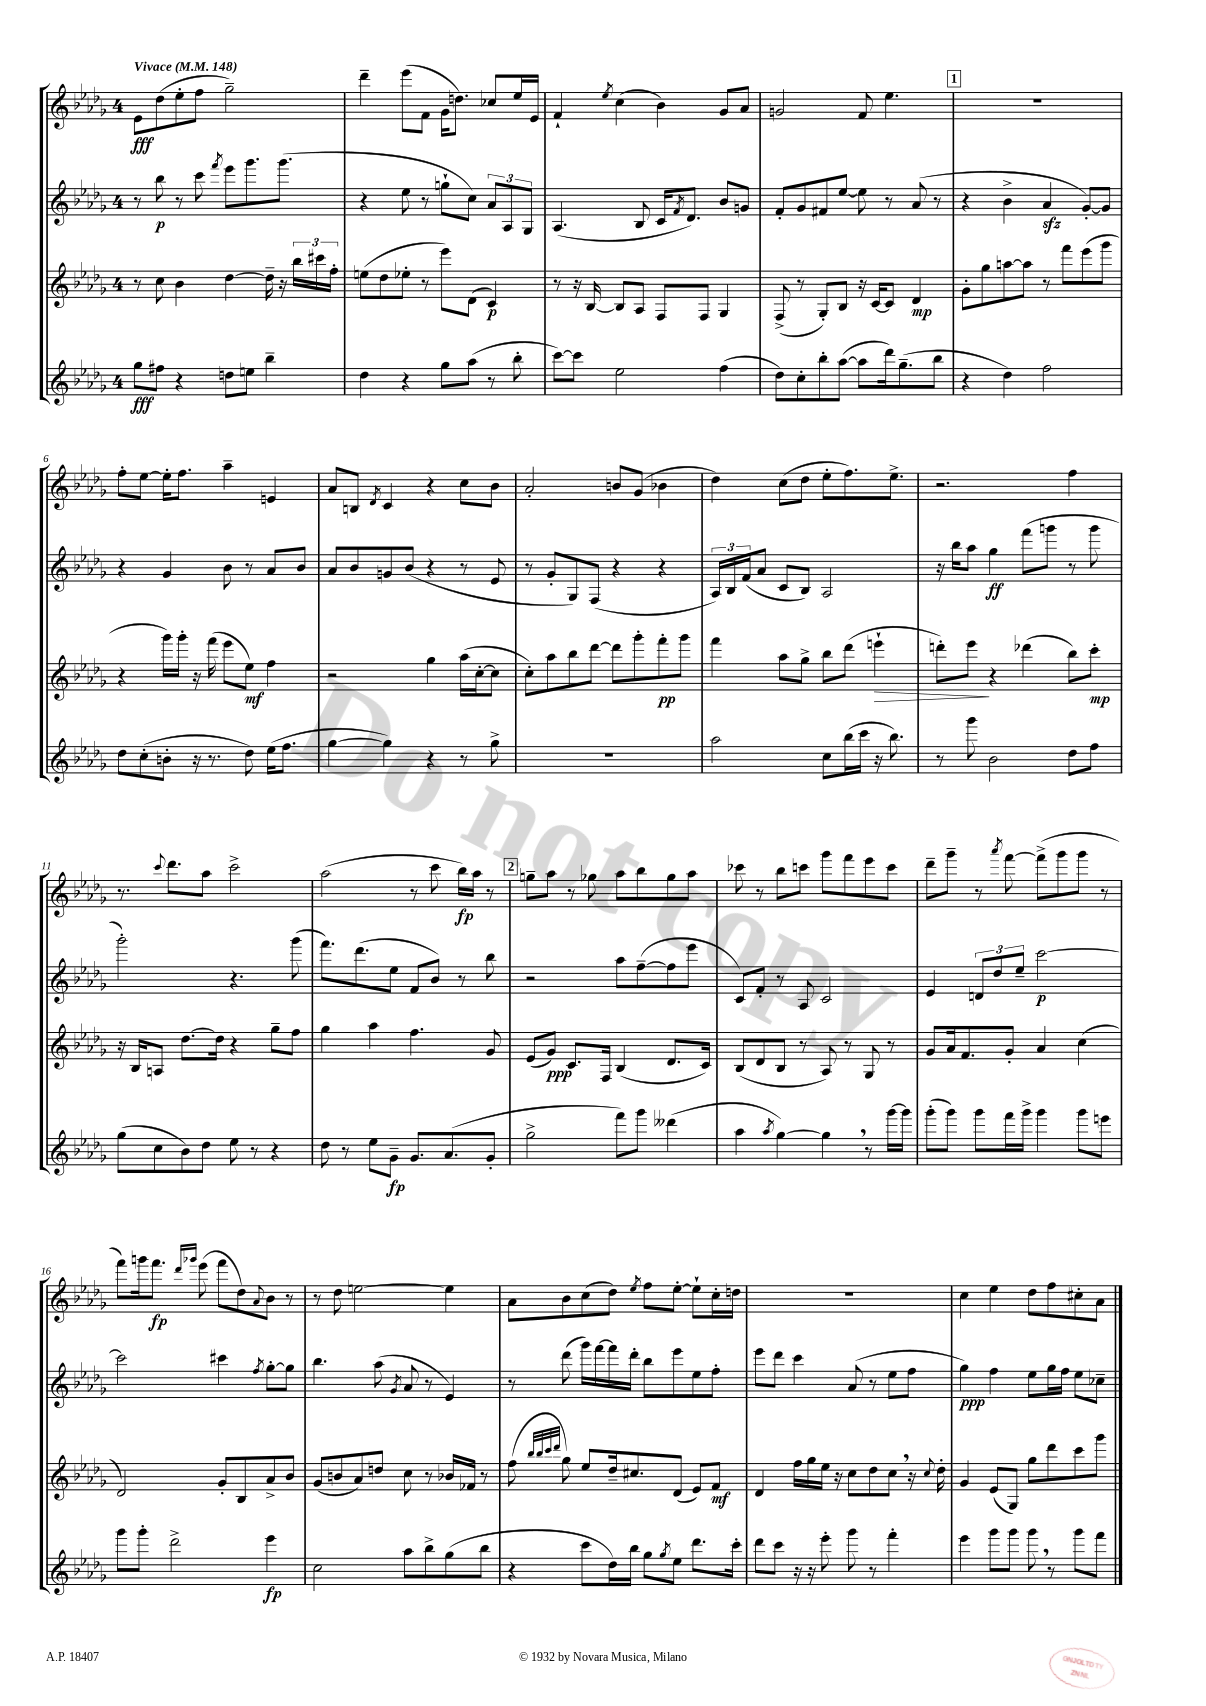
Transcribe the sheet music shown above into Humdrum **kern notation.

**kern	**dynam	**kern	**dynam	**kern	**dynam	**kern	**dynam
*part4	*part4	*part3	*part3	*part2	*part2	*part1	*part1
*staff4	*staff4	*staff3	*staff3	*staff2	*staff2	*staff1	*staff1
*clefG2	*	*clefG2	*	*clefG2	*	*clefG2	*
*k[b-e-a-d-g-]	*	*k[b-e-a-d-g-]	*	*k[b-e-a-d-g-]	*	*k[b-e-a-d-g-]	*
*M4/4	*	*M4/4	*	*M4/4	*	*M4/4	*
*MM148	*	*MM148	*	*MM148	*	*MM148	*
=1	=1	=1	=1	=1	=1	=1	=1
!	!	!	!	!	!	!LO:TX:a:B:t=Vivace	!
8gg-\L	fff	8r	.	8r	.	8e-\L	fff
8ff#X\J	.	8cc\	.	8bb-\	p	(8dd-\	.
4r	.	4b-\	.	8r	.	8ee-'\	.
.	.	.	.	8ccc\	.	8ff\J	.
.	.	.	.	8qfff/	.	.	.
8ddn\L	.	[4dd-\	.	8eee-\L	.	2gg-~\)	.
8een\J	.	.	.	8.ggg-\	.	.	.
4bb-~\	.	16dd-~\]	.	.	.	.	.
.	.	16r	.	(8.ggg-\J	.	.	.
.	.	24bb-\LL	.	.	.	.	.
.	.	24ccc#X\	.	.	.	.	.
.	.	24ff'\JJ	.	.	.	.	.
=2	=2	=2	=2	=2	=2	=2	=2
4dd-\	.	(8een\L	.	4r	.	4ddd-~\	.
.	.	8dd-\	.	.	.	.	.
4r	.	8ee-X'\J	.	8ee-\	.	(8eee-\L	.
.	.	8r	.	8r	.	8f\J	.
8gg-\L	.	8eee-\L)	.	8ggn`\L	.	16g-\KL	.
.	.	.	.	.	.	8.ddn\J)	.
(8aa-\J	.	(8d-\J	.	8cc\J)	.	.	.
8r	.	4c/)	p	12a-/L	.	8cc-X/L	.
.	.	.	.	12A-/	.	.	.
8bb-'\	.	.	.	.	.	16ee-/L	.
.	.	.	.	12G-/J	.	.	.
.	.	.	.	.	.	16e-/JJ	.
=3	=3	=3	=3	=3	=3	=3	=3
[8ccc\L)	.	8r	.	(4.A-/	.	4f`/	.
8ccc\J]	.	16r	.	.	.	.	.
.	.	[16B-/	.	.	.	.	.
.	.	.	.	.	.	8qee-/	.
2ee-\	.	8B-/L]	.	.	.	(4cc\	.
.	.	8A-/J	.	8B-/	.	.	.
.	.	8F/L	.	16c/KL	.	4b-\)	.
.	.	.	.	8qf/	.	.	.
.	.	.	.	8.d-/J)	.	.	.
.	.	8F/J	.	.	.	.	.
(4ff\	.	4G-/	.	8b-/L	.	8g-/L	.
.	.	.	.	8gn/J	.	8a-/J	.
=4	=4	=4	=4	=4	=4	=4	=4
8dd-\L)	.	(8F^/	.	8f'/L	.	2gn/	.
8cc'\	.	8r	.	8g-/	.	.	.
8bb-'\	.	8G-'/L)	.	8f#X/	.	.	.
([8aa-\J	.	8B-/J	.	[8ee-/J	.	.	.
8aa-\L]	.	16r	.	8ee-\]	.	8f/	.
.	.	[16c/KL	.	.	.	.	.
16ddd-\k)	.	8c/J]	.	8r	.	4.ee-\	.
(8.gg-~\	.	.	.	.	.	.	.
.	.	4d-/	mp	(8a-/	.	.	.
8bb-\J	.	.	.	8r	.	.	.
!!LO:REH:place=s1:t=1
=5	=5	=5	=5	=5	=5	=5	=5
4r	.	8g-'\L	.	4r	.	1r	.
.	.	8gg-\	.	.	.	.	.
4dd-\)	.	[8aan\	.	4b-^\	.	.	.
.	.	8aa\J]	.	.	.	.	.
2ff\	.	8r	.	4a-zz/	.	.	.
.	.	8fff\L	.	.	.	.	.
.	.	(8eee-\	.	[8g-'/L)	.	.	.
.	.	8ggg-\J	.	8g-/J]	.	.	.
!!LO:LB:g=z
=6	=6	=6	=6	=6	=6	=6	=6
8dd-\L	.	4r	.	4r	.	8ff'\L	.
(8cc'\	.	.	.	.	.	[8ee-\J	.
8bn'\J	.	16ggg-\LL)	.	4g-/	.	16ee-'\KL]	.
.	.	16ggg-'\JJ	.	.	.	8.ff\J	.
16r	.	16r	.	.	.	.	.
8.r	.	(16fff\	.	.	.	.	.
.	.	8eee-\L	.	8b-\	.	4aa-~\	.
8dd-\)	.	8ee-\J)	mf	8r	.	.	.
(16ee-\KL	.	4ff\	.	8a-/L	.	4en/	.
8.ff\J	.	.	.	.	.	.	.
.	.	.	.	8b-/J	.	.	.
=7	=7	=7	=7	=7	=7	=7	=7
[4gg-\	.	2r	.	8a-/L	.	8a-/L	.
.	.	.	.	8b-/	.	8Bn/J	.
.	.	.	.	.	.	8qd-/	.
4gg-\])	.	.	.	8gn/	.	4c/	.
.	.	.	.	(8b-/J	.	.	.
4r	.	4gg-\	.	4r	.	4r	.
8r	.	(16aa-\LL	.	8r	.	8cc\L	.
.	.	[16cc'\J	.	.	.	.	.
8gg-^\	.	8cc\J]	.	8e-/	.	8b-\J	.
=8	=8	=8	=8	=8	=8	=8	=8
1r	.	8cc'\L)	.	8r	.	2a-'/	.
.	.	8aa-\	.	8g-'/L	.	.	.
.	.	8bb-\	.	8G-/)	.	.	.
.	.	[8ddd-\J	.	(8F/J	.	.	.
.	.	8ddd-\L]	.	4r	.	8bn/L	.
.	.	8ggg-'\	.	.	.	(8g-/J	.
.	.	8fff'\	pp	4r	.	4b-X\	.
.	.	8ggg-\J	.	.	.	.	.
=9	=9	=9	=9	=9	=9	=9	=9
2aa-\	.	4fff\	.	24A-/LL)	.	4dd-\)	.
.	.	.	.	24B-/	.	.	.
.	.	.	.	(24f/J	.	.	.
.	.	.	.	8a-/J	.	.	.
.	.	8aa-\L	.	8c/L	.	(8cc\L	.
.	.	8gg-^\J	.	8B-/J)	.	8dd-\J	.
8cc\L	.	8bb-\L	.	2A-/	.	8ee-'\L	.
(16bb-\L	.	(8ddd-\J	.	.	.	8.ff\)	.
16ccc\JJ	.	.	.	.	.	.	.
!	!	!	!LO:HP:b	!	!	!	!
16r	.	4eeen`\	>	.	.	.	.
8.bb-\)	.	.	.	.	.	8.ee-^\J	.
=10	=10	=10	=10	=10	=10	=10	=10
8r	.	8dddn'\L)	.	16r	.	2.r	.
.	.	.	.	16bb-\KL	.	.	.
8ggg-\	.	8eee-\J	.	8aa-\J	.	.	.
2b-\	.	4r	]	4gg-\	ff	.	.
.	.	(4ddd-X\	.	(8fff\L	.	.	.
.	.	.	.	8gggn\J	.	.	.
8dd-\L	.	8bb-\L)	.	8r	.	4ff\	.
8ff\J	.	8ccc'\J	mp	8ggg\	.	.	.
!!LO:LB:g=z
=11	=11	=11	=11	=11	=11	=11	=11
(8gg-\L	.	16r	.	2ggg-'\)	.	8.r	.
.	.	16B-/KL	.	.	.	.	.
8cc\	.	8An/J	.	.	.	.	.
.	.	.	.	.	.	8qqccc/	.
.	.	.	.	.	.	8.ddd-\L	.
8b-\)	.	[8.dd-\L	.	.	.	.	.
8dd-\J	.	.	.	.	.	8aa-\J	.
.	.	16dd-\Jk]	.	.	.	.	.
8ee-\	.	4r	.	4.r	.	2ccc^\	.
8r	.	.	.	.	.	.	.
4r	.	8gg-~\L	.	.	.	.	.
.	.	8ff\J	.	(8ggg-\	.	.	.
=12	=12	=12	=12	=12	=12	=12	=12
8dd-\	.	4gg-\	.	8.fff\L)	.	(2aa-\	.
8r	.	.	.	.	.	.	.
.	.	.	.	(8.ddd-\	.	.	.
8ee-\L	.	4aa-\	.	.	.	.	.
8g-~\J	fp	.	.	8ee-\J	.	.	.
8.g-/L	.	4.ff\	.	8f/L	.	8r	.
.	.	.	.	8b-/J)	.	8ccc\	.
(8.a-/	.	.	.	.	.	.	.
.	.	.	.	8r	.	16bb-\LL)	fp
.	.	.	.	.	.	16aa-\JJ	.
8g-'/J	.	8g-/	.	8bb-\	.	8r	.
!!LO:REH:place=s1:t=2
=13	=13	=13	=13	=13	=13	=13	=13
2gg-^\	.	(8e-/L	.	2r	.	8ggn~\L	.
.	.	8g-/J)	ppp	.	.	8aa-\J	.
.	.	8.c/L	.	.	.	8r	.
.	.	.	.	.	.	8gg-X\	.
.	.	16F/Jk	.	.	.	.	.
8fff\L)	.	(4B-/	.	8aa-\L	.	8aa-\L	.
8ggg-\J	.	.	.	([8ff~\	.	8bb-\	.
(4ddd--X\	.	8.d-/L	.	8ff\]	.	8gg-\	.
.	.	.	.	8eee-\J	.	8aa-\J	.
.	.	16c/Jk)	.	.	.	.	.
=14	=14	=14	=14	=14	=14	=14	=14
4aa-\	.	(8B-/L	.	8c/L)	.	8ccc-X\	.
.	.	8d-/	.	8f'/J	.	8r	.
8qaa-/	.	.	.	.	.	.	.
[4gg-\)	.	8B-/J	.	8r	.	8bb-\L	.
.	.	8r	.	8A-/	.	8cccn\J	.
4gg-,\]	.	8A-/)	.	2c/	.	8ggg-\L	.
.	.	8r	.	.	.	8fff\	.
8r	.	8G-/	.	.	.	8eee-\	.
[16ggg-\LL	.	8r	.	.	.	8ccc\J	.
16ggg-\JJ]	.	.	.	.	.	.	.
=15	=15	=15	=15	=15	=15	=15	=15
(8ggg-'\L	.	8g-/L	.	4e-/	.	8ddd-~\L	.
8ggg-\J)	.	16a-/k	.	.	.	8ggg-~\J	.
.	.	8.f/	.	.	.	.	.
8ggg-\L	.	.	.	12dn/L	.	8r	.
.	.	.	.	12dd-/	.	.	.
.	.	.	.	.	.	8qaaa-/	.
16fff\L	.	8g-'/J	.	.	.	[8fff\	.
.	.	.	.	12ee-~/J	.	.	.
16ggg-^\JJ	.	.	.	.	.	.	.
4ggg-\	.	4a-/	.	[2ccc\	p	(8fff^\L]	.
.	.	.	.	.	.	8ggg-\	.
8ggg-\L	.	(4cc\	.	.	.	8ggg-\J	.
8eeen\J	.	.	.	.	.	8r	.
!!LO:LB:g=z
=16	=16	=16	=16	=16	=16	=16	=16
8ggg-\L	.	2d-/)	.	2ccc\]	.	8fff\L)	.
8ggg-'\J	.	.	.	.	.	16gggn\k	.
.	.	.	.	.	.	8.fff\J	fp
2ddd-^\	.	.	.	.	.	.	.
.	.	.	.	.	.	16qqddd-/LL	.
.	.	.	.	.	.	16qqggg-X/JJ	.
.	.	.	.	.	.	(8eee-\	.
.	.	8g-'/L	.	4ccc#X\	.	8fff\L	.
.	.	8B-/	.	.	.	8dd-\)	.
.	.	.	.	8qff/	.	8qqa-/	.
4eee-\	fp	8a-^/	.	[8gg-'\L	.	8b-\J	.
.	.	8b-/J	.	8gg-\J]	.	8r	.
=17	=17	=17	=17	=17	=17	=17	=17
2cc\	.	(8g-/L	.	4.bb-\	.	8r	.
.	.	8bn/	.	.	.	8dd-\	.
.	.	8a-/)	.	.	.	[2een\	.
.	.	8ddn/J	.	(8aa-\	.	.	.
.	.	.	.	8qg-/	.	.	.
8aa-\L	.	8cc\	.	8a-/	.	.	.
8bb-^\	.	8r	.	8r	.	.	.
(8gg-\	.	16b-X/LL	.	4e-/)	.	4ee\]	.
.	.	16f-X/JJ	.	.	.	.	.
8bb-\J	.	8r	.	.	.	.	.
=18	=18	=18	=18	=18	=18	=18	=18
4r	.	(8ff\	.	8r	.	8a-\L	.
.	.	32qqbb-/LLL	.	.	.	.	.
.	.	32qqbb-/	.	.	.	.	.
.	.	32qqccc/	.	.	.	.	.
.	.	32qqddd-/JJJ	.	.	.	.	.
.	.	8gg-\)	.	(8ddd-\	.	8b-\	.
8ccc\L	.	8ee-/L	.	16ggg-\LL)	.	(8cc\	.
.	.	.	.	[16fff\	.	.	.
16dd-\L)	.	16dd-~/k	.	16fff\]	.	8dd-\J)	.
16bb-\JJ	.	8.cc#X/	.	16ddd-'\JJ	.	.	.
.	.	.	.	.	.	8qee-/	.
8gg-\L	.	.	.	8bb-\L	.	8ff\L	.
8qgg-/	.	.	.	.	.	.	.
8ee-\J	.	(8d-/J	.	8eee-\	.	[8ee-'\J	.
8.ddd-\L	.	8e-/L)	.	8ee-\	.	8ee-`\L]	.
.	.	8f/J	mf	8ff'\J	.	16cc'\L	.
16ccc'\Jk	.	.	.	.	.	16ddn\JJ	.
=19	=19	=19	=19	=19	=19	=19	=19
8ddd-\L	.	4d-/	.	8eee-\L	.	1r	.
8ccc\J	.	.	.	8ddd-\J	.	.	.
16r	.	16ff\LL	.	4ccc\	.	.	.
16r	.	16gg-\	.	.	.	.	.
8eee-'\	.	16ee-\JJ	.	.	.	.	.
.	.	16r	.	.	.	.	.
8ggg-\	.	8cc\L	.	(8a-/	.	.	.
8r	.	8dd-\	.	8r	.	.	.
4fff'\	.	8cc,\J	.	8ee-\L	.	.	.
.	.	16r	.	8ff\J	.	.	.
.	.	8qqcc/	.	.	.	.	.
.	.	16dd-'\	.	.	.	.	.
=20	=20	=20	=20	=20	=20	=20	=20
4eee-\	.	4g-/	.	4gg-\)	ppp	4cc\	.
8ggg-\L	.	(8e-/L	.	4ff\	.	4ee-\	.
8ggg-\J	.	8G-/J)	.	.	.	.	.
8ggg-,\	.	8gg-\L	.	8ee-\L	.	8dd-\L	.
8r	.	8ddd-\	.	16gg-\L	.	8ff\	.
.	.	.	.	16ff\JJ	.	.	.
8ggg-\L	.	8ccc\	.	8ee-\L	.	8cc#X'\	.
8fff\J	.	8ggg-\J	.	8cc-X~\J	.	8a-\J	.
==	==	==	==	==	==	==	==
*-	*-	*-	*-	*-	*-	*-	*-
